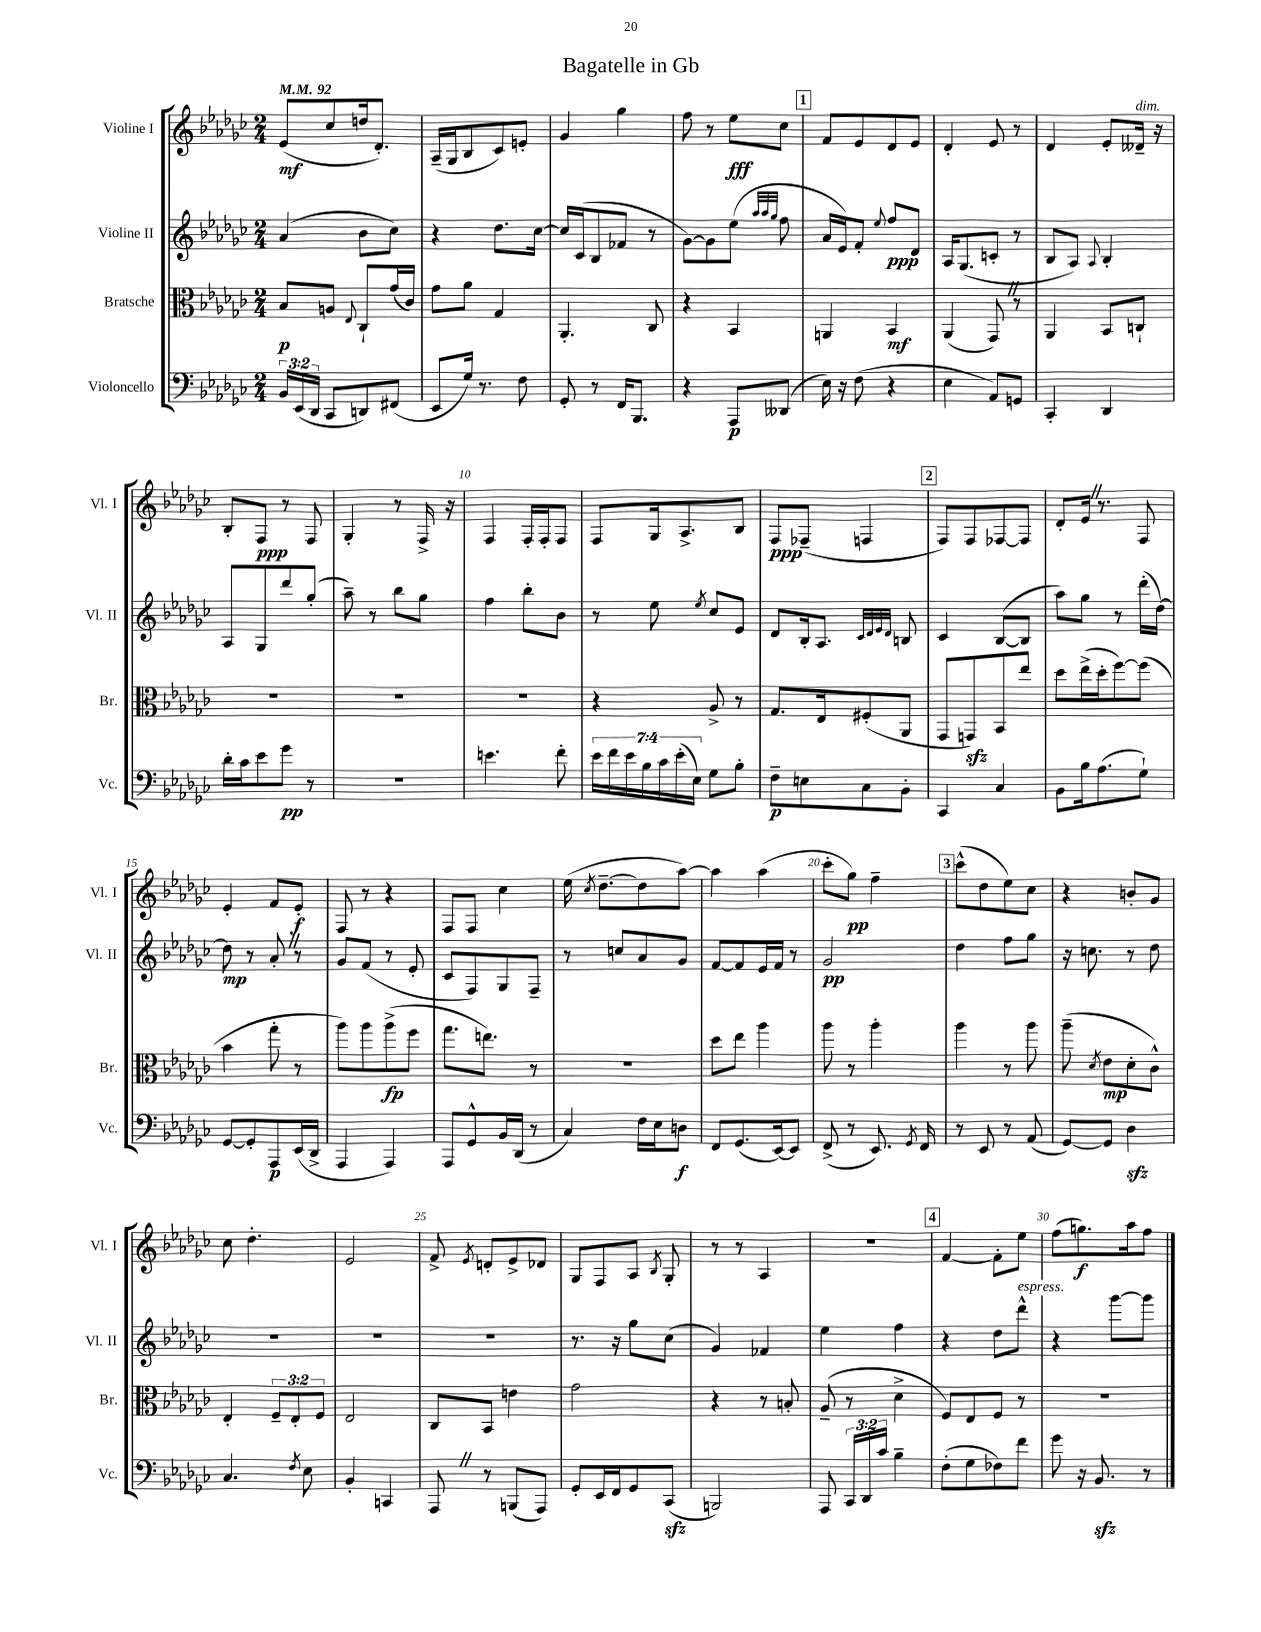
\header { title = "Bagatelle in Gb" }
<<
\new StaffGroup <<
\new Staff = "s0" \with { instrumentName = "Violine I" shortInstrumentName = "Vl. I" } {
    \clef treble \key ges \major \numericTimeSignature \time 2/4 \tempo 4 = 92
    \autoBeamOff ees'8[\mf( ces''8 d''16 des'8.]-.) |
    aes16[--( ges16 bes8 ces'8) e'8]-. |
    ges'4 ges''4 |
    f''8 r8 ees''8[\fff ces''8] |
    \mark \markup { \box "1" } f'8[ ees'8 des'8 ees'8] |
    des'4-. ees'8 r8 |
    des'4 ees'8[-. deses'16]--^\markup { \italic "dim." } r16 |
    bes8[-. f8]\ppp r8 f8 |
    ges4-. r8 f16-> r16 |
    f4 f16[-. f16-. f8] |
    f8[ ges16 aes8.-> bes8] |
    f8[\ppp fes8]--( f4 |
    \mark \markup { \box "2" } f8[) f8 fes8~ fes8] |
    des'8[-. ees'16] \once \override BreathingSign.text = \markup { \musicglyph "scripts.caesura.straight" } \breathe r8. f8 |
    ees'4-. f'8[ ees'8]-.\f |
    f8 r8 r4 |
    f8[ f8] ces''4 |
    ees''16( \acciaccatura { ces''8 } des''8.[~-- des''8 aes''8]~) |
    aes''4 aes''4( |
    ces'''8[-. ges''8]\pp) f''4-- |
    \mark \markup { \box "3" } ces'''8[-^( des''8 ees''8) ces''8] |
    r4 b'8[-. ges'8] |
    ces''8 des''4.-. |
    ees'2 |
    f'8-> \acciaccatura { ees'8 } d'8[-. ees'8-> des'8] |
    ges8[ f8 aes8] \acciaccatura { bes8 } ges8-. |
    r8 r8 aes4 |
    R2 |
    \mark \markup { \box "4" } f'4~ f'8[-. ees''8] |
    f''8[( g''8.\f) aes''16 f''8] \bar "|." |
}
\new Staff = "s1" \with { instrumentName = "Violine II" shortInstrumentName = "Vl. II" } {
    \clef treble \key ges \major \numericTimeSignature \time 2/4
    \autoBeamOff aes'4( bes'8[ ces''8]) |
    r4 des''8.[ ces''16]~ |
    ces''16[ ces'16( bes8 fes'8] r8 |
    ges'8[~) ges'8 ees''8]( \grace { aes''32[ aes''32 ges''32] } f''8 |
    \mark \markup { \box "1" } aes'16[ ees'16) f'8]-. \appoggiatura { ees''8 } f''8[\ppp des'8] |
    aes16[ ges8.( c'8]-. r8 |
    bes8[ aes8]) \appoggiatura { aes8 } bes4-. |
    aes8[ ges8 des'''8 ges''8]-.( |
    aes''8--) r8 bes''8[ ges''8] |
    f''4 bes''8[-. bes'8] |
    r8 ees''8 \acciaccatura { ees''8 } ces''8[ ees'8] |
    des'8[ bes16-. aes8.] \grace { ces'32[ des'32 ees'32 des'32] } b8 |
    \mark \markup { \box "2" } ces'4 bes8[~( bes8] |
    aes''8[) ges''8] r8 des'''16[-.( des''16]~) |
    des''8\mp r8 aes'8-. \once \override BreathingSign.text = \markup { \musicglyph "scripts.caesura.straight" } \breathe r8 |
    ges'8[ f'8]( r8 ees'8-. |
    ces'8[ f8) ges8 f8]-- |
    r8 c''8[ aes'8 ges'8] |
    f'8[~ f'8 ees'16 f'16] r8 |
    ges'2\pp |
    \mark \markup { \box "3" } des''4 f''8[ ges''8] |
    r16 c''8. r8 des''8 |
    R2 |
    R2 |
    R2 |
    r8. r16 ges''8[ ces''8]( |
    ges'4) fes'4 |
    ees''4 f''4 |
    \mark \markup { \box "4" } r4 des''8[ des'''8]-^^\markup { \italic "espress." } |
    r4 ges'''8[~ ges'''8] \bar "|." |
}
\new Staff = "s2" \with { instrumentName = "Bratsche" shortInstrumentName = "Br." } {
    \clef alto \key ges \major \numericTimeSignature \time 2/4 \override Staff.TupletNumber.text = #tuplet-number::calc-fraction-text
    \autoBeamOff bes8[\p a8] \appoggiatura { ees8 } ces8[-! ges'16( ces'16]) |
    ges'8[ aes'8] ges4 |
    aes,4.-. ces8 |
    r4 bes,4 |
    \mark \markup { \box "1" } a,4 bes,4\mf |
    aes,4( ges,8) \once \override BreathingSign.text = \markup { \musicglyph "scripts.caesura.straight" } \breathe r8 |
    aes,4 bes,8[ c8]-! |
    R2 |
    R2 |
    R2 |
    r4 aes8-> r8 |
    ges8.[ ees16 fis8-.( aes,8] |
    \mark \markup { \box "2" } ges,8[ g,8\sfz) bes,8 ees''8] |
    des''8[ ees''16->( des''16-. f''8~) f''8]( |
    bes'4 ges''8-. r8 |
    aes''8[) aes''8 aes''8->\fp( f''8] |
    ges''8.[ e''8.]) r8 |
    r2 |
    des''8[ ees''8] aes''4 |
    aes''8 r8 aes''4-. |
    \mark \markup { \box "3" } aes''4 r8 aes''8 |
    aes''8--( \acciaccatura { des'8 } ees'8[\mp des'8-. ces'8]-^) |
    ees4-. \tuplet 3/2 { f8[-- ees8-. f8] } |
    ees2 |
    ces8[ bes,8] e'4 |
    ges'2 |
    r4 r8 b8-. |
    aes8--( r8 des'4-> |
    \mark \markup { \box "4" } f8[) ees8 f8] r8 |
    R2 \bar "|." |
}
\new Staff = "s3" \with { instrumentName = "Violoncello" shortInstrumentName = "Vc." } {
    \clef bass \key ges \major \numericTimeSignature \time 2/4 \override Staff.TupletNumber.text = #tuplet-number::calc-fraction-text
    \autoBeamOff \tuplet 3/2 { bes,16[ ees,16( des,16] } ces,8[ d,8) fis,8]( |
    ees,8[ ges16]) r8. f8 |
    ges,8-. r8 f,16[ bes,,8.] |
    r4 aes,,8[\p deses,8]( |
    \mark \markup { \box "1" } ees16) r16 f8( r4 |
    ees4 aes,8[) g,8] |
    ces,4-. des,4 |
    des'16[-. ces'16 ees'8 ges'8]\pp r8 |
    R2 |
    e'4. f'8-. |
    \tuplet 7/4 { ees'16[ f'16 ees'16 bes16 ces'16 ees'16-.( ees16]) } ges8[ bes8]-. |
    f8[--\p e8 ces8 bes,8]-. |
    \mark \markup { \box "2" } ces,4 ces4 |
    bes,8[ bes16 aes8.( ges8]-!) |
    ges,8[~ ges,8-. aes,,8\p ees,16( des,16]-> |
    aes,,4 aes,,4) |
    aes,,8[ ges,8-^ bes,16 des,16]( r8 |
    ces4) f16[ ees16 d8]\f |
    f,8[ ges,8.( ees,16~) ees,8] |
    f,8->( r8 ees,8.) \acciaccatura { ges,8 } f,16 |
    \mark \markup { \box "3" } r8 ees,8 r8 aes,8( |
    ges,8[~) ges,8] des4\sfz |
    ces4. \acciaccatura { f8 } ees8 |
    bes,4-. c,4 |
    aes,,8 \once \override BreathingSign.text = \markup { \musicglyph "scripts.caesura.straight" } \breathe r8 b,,8[( aes,,8]) |
    ges,8[-. ees,16 f,16 ges,8 ces,8]\sfz( |
    b,,2) |
    aes,,8 \tuplet 3/2 { ces,16[ des,16 ces'16] } bes4-- |
    \mark \markup { \box "4" } f8[-.( ges8 fes8) f'8] |
    ges'8 r16 bes,8.\sfz r8 \bar "|." |
}
>>
>>
\layout { \context { \Score \override BarNumber.break-visibility = ##(#f #t #t) barNumberVisibility = #(every-nth-bar-number-visible 5) } }
